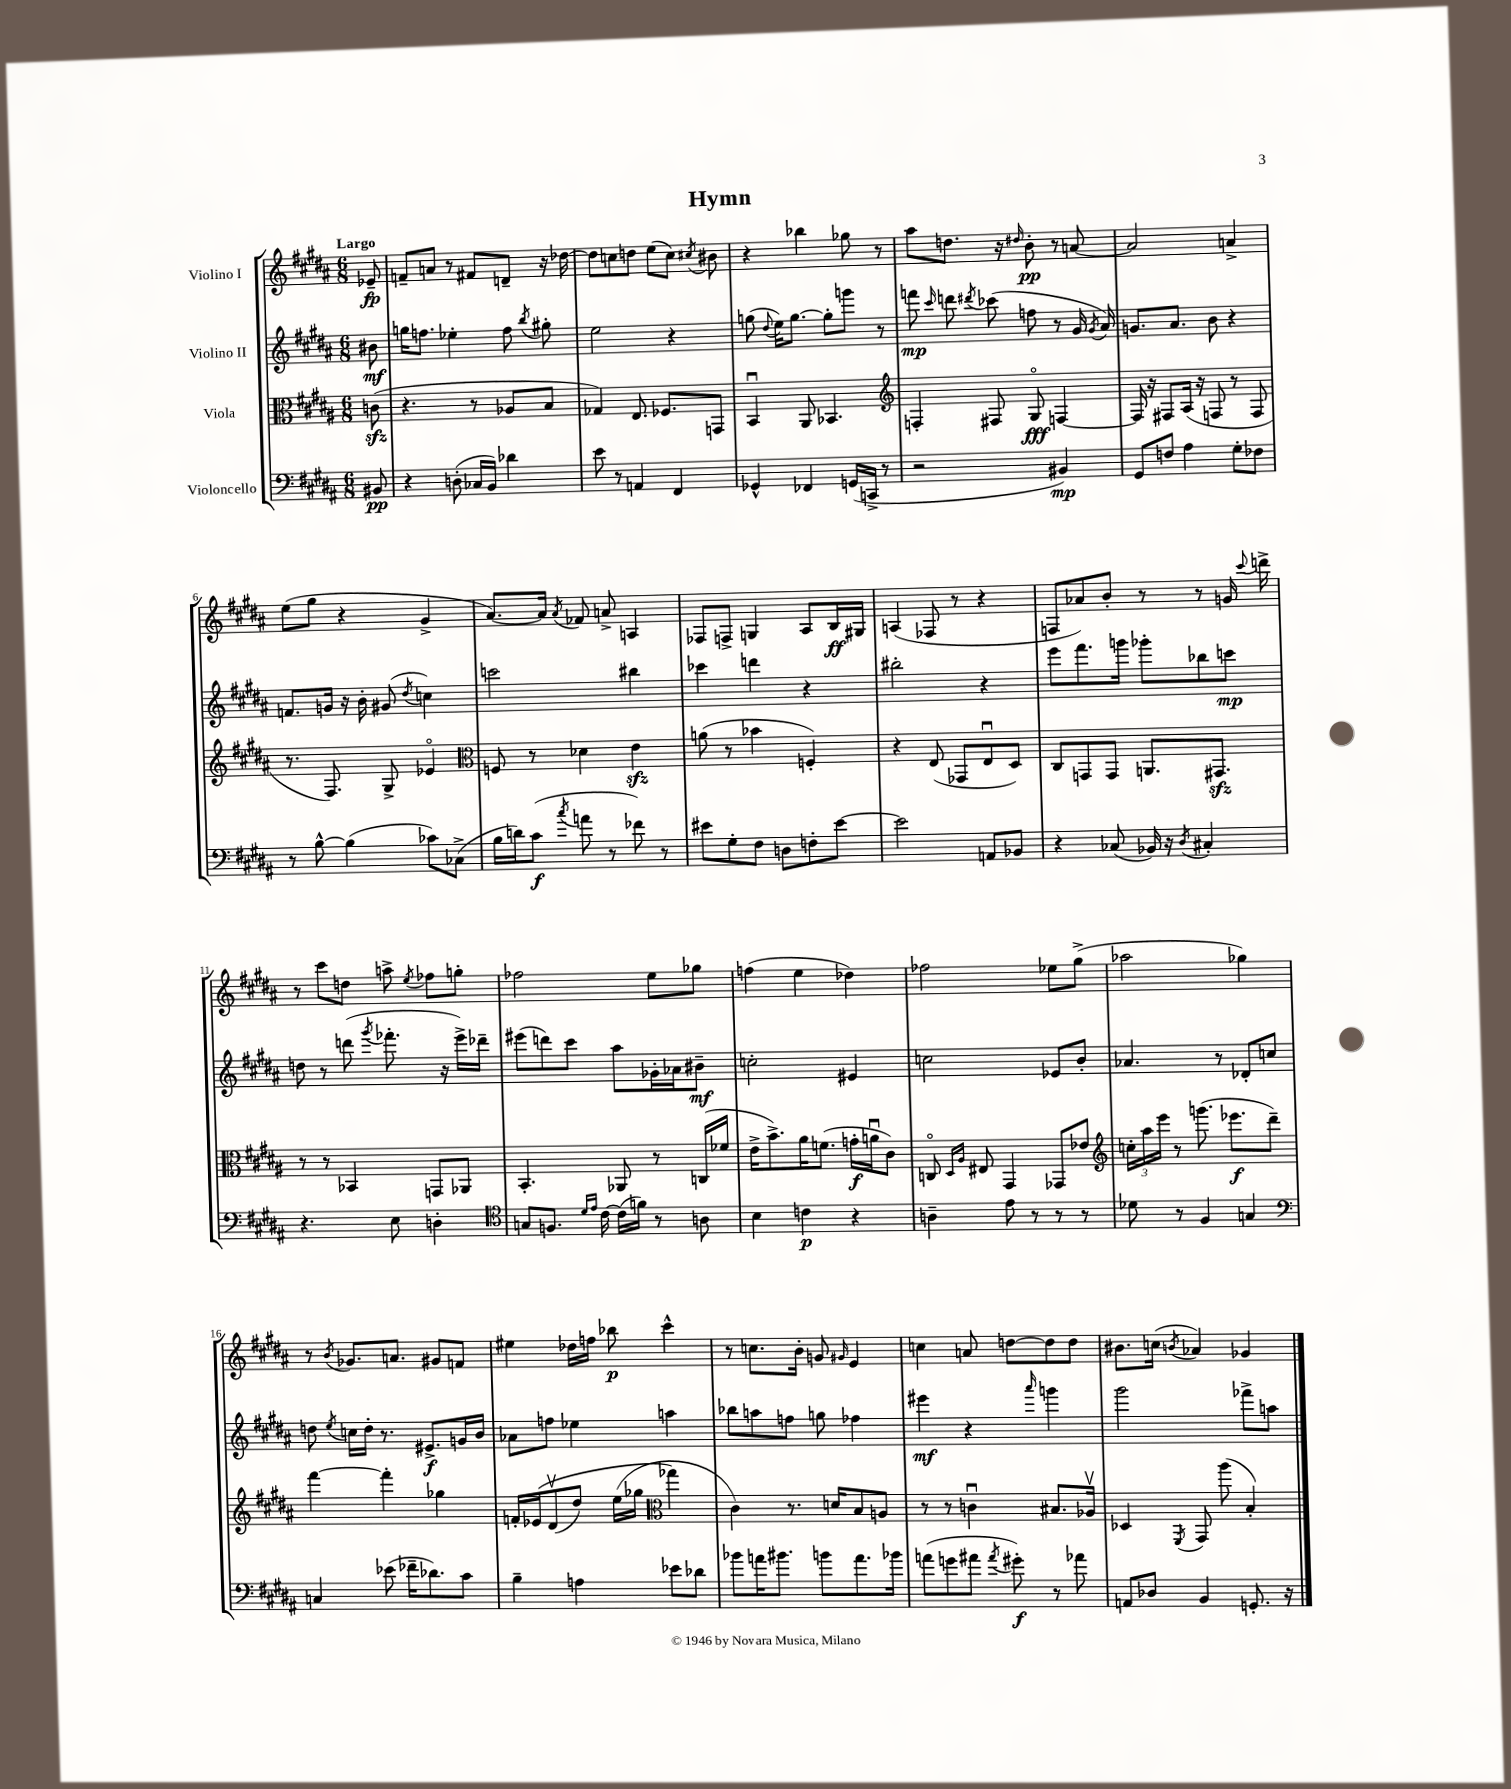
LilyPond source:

\header { title = "Hymn" }
<<
\new StaffGroup <<
\new Staff = "s0" \with { instrumentName = "Violino I" } {
    \clef treble \key b \major \numericTimeSignature \time 6/8 \partial 8 \tempo "Largo"
    \autoBeamOff ees'8--\fp |
    f'8[-- a'8] r8 fis'8[ d'8]-- r16 des''16~ |
    des''8[ c''8 d''8] e''8[( c''8]) \acciaccatura { cis''8 } bis'8 |
    r4 bes''4 ges''8 r8 |
    ais''8[ d''8.] r16 \grace { dis''16 } b'8-.\pp r8 a'8~ |
    a'2 a'4-> |
    e''8[( gis''8] r4 gis'4-> |
    ais'8.[~) ais'16] \acciaccatura { ais'8 } fes'8 a'8-> a4 |
    fes8[ f8]-> g4 ais8[ b16\ff gis16] |
    a4( fes8 r8 r4 |
    f8[ aes'8) b'8]-. r8 r8 g'16 \appoggiatura { cis'''8 } d'''16-> |
    r8 cis'''8[ d''8] a''8-> \acciaccatura { e''8 } fes''8[ g''8]-. |
    fes''2 e''8[ ges''8] |
    f''4( e''4 des''4) |
    fes''2 ees''8[ gis''8]->( |
    aes''2 ges''4) |
    r8 \acciaccatura { b'8 } ges'8.[ a'8.] gis'8[ f'8] |
    eis''4 des''16[ f''16] bes''8\p cis'''4-^ |
    r8 c''8.[ b'16]-. g'8 \grace { gis'16 } e'4 |
    c''4 a'8 d''8[~ d''8 d''8] |
    bis'8.[ c''16]( \acciaccatura { b'8 } aes'4) ges'4 \bar "|." |
}
\new Staff = "s1" \with { instrumentName = "Violino II" } {
    \clef treble \key b \major \numericTimeSignature \time 6/8 \partial 8
    \autoBeamOff bis'8\mf |
    g''16[ f''8.] ees''4-. f''8 \acciaccatura { b''8 } gis''8-. |
    e''2 r4 |
    g''8( \appoggiatura { dis''8 } e''16[) g''8.]~ g''8[-. g'''8] r8 |
    f'''8\mp \grace { cis'''16 } d'''8 \acciaccatura { dis'''8 } ces'''8( f''8 r8 gis'16 \acciaccatura { gis'8 } ais'16) |
    g'8.[ ais'8.] b'8 r4 |
    f'8.[ g'16] r16 b'16-. gis'8( \acciaccatura { dis''8 } c''4) |
    c'''2 bis''4 |
    ces'''4 d'''4 r4 |
    bis''2-. r4 |
    e'''8[ fis'''8. g'''16] ges'''8[-. bes''8 c'''8]\mp |
    d''8 r8 d'''8( \acciaccatura { gis'''8 } fes'''8.-. r16 e'''16[->) des'''16]-- |
    eis'''8[( d'''8) cis'''8] ais''8[ ges'16-. aes'16 bis'8]--\mf |
    c''2-. eis'4 |
    c''2 ees'8[ b'8]-. |
    aes'4. r8 des'8[-. c''8] |
    d''8 \acciaccatura { e''8 } c''16[ d''16]-. r8. eis'8.[->\f g'16 b'16] |
    aes'8[ f''8] ees''4 a''4 |
    bes''8[ a''8 f''8] g''8 fes''4 |
    eis'''4\mf r4 \grace { ais'''16 } g'''4 |
    gis'''2 fes'''8[-> a''8] \bar "|." |
}
\new Staff = "s2" \with { instrumentName = "Viola" } {
    \clef alto \key b \major \numericTimeSignature \time 6/8 \partial 8
    \autoBeamOff c'8\sfz( |
    r4. r8 aes8[ b8] |
    ges4) e8. fes8.[ g,8] |
    b,4\downbow ais,8 bes,4. |
    \clef treble f4-. fis8 gis8\flageolet\fff f4~ |
    f16 r16 fis8[ ais16]( r16 f8 r8 f8 |
    r8. fis8.) gis8-> ees'4\flageolet |
    \clef alto f8 r8 des'4 e'4\sfz |
    a'8( r8 bes'4 f4-.) |
    r4 e8( ges,8[ e8\downbow dis8]) |
    cis8[ g,8 g,8] a,8.[ gis,8.]\sfz |
    r8 r8 bes,4 g,8[ aes,8] |
    b,4.-. aes,8 r8 c16[( fes'16] |
    e'16[-> b'8.->) ais'16 f'8.]( g'16[-.\f a'16\downbow cis'8]) |
    c8\flageolet \grace { dis16[ ais16] } eis8 gis,4 ges,8[ ees'8] |
    \clef treble \tuplet 3/2 { c''16[-. ais''16 e'''16] } r8 g'''8.( ees'''8.[\f dis'''8]--) |
    fis'''4~ fis'''4-. ges''4 |
    f'16[-. ees'16\( dis'8\upbow( dis''8]) e''16[( ges''16] \clef alto ges''4\) |
    cis'4) r8. d'16[ b8 a8] |
    r8 r8 c'4\downbow bis8.[ aes16]\upbow |
    des4 \acciaccatura { fis,8 } gis,8 ais''8( b4-.) \bar "|." |
}
\new Staff = "s3" \with { instrumentName = "Violoncello" } {
    \clef bass \key b \major \numericTimeSignature \time 6/8 \partial 8
    \autoBeamOff bis,8\pp |
    r4 d8-.( ces16[ b,16]) des'4 |
    e'8 r8 a,4 fis,4 |
    ges,4-^ fes,4 g,16[( c,16]-> r8 |
    r2 bis,4\mp) |
    gis,8[ f8] ais4 gis8[-. fes8] |
    r8 b8~-^ b4( ces'8[) ces8]->( |
    b16[ d'16) cis'8]\f( \acciaccatura { cis''8 } a'8 r8 fes'8) r8 |
    eis'8[ gis8-. fis8] d8[ f8-. eis'8]~ |
    eis'2 a,8[ bes,8] |
    r4 ces8( bes,16) r16 \acciaccatura { dis8 } cis4-. |
    r4. e8 d4-. |
    \clef tenor g8[ f8.] \grace { dis'16[ e'16] } cis'16~ cis'16[( f'16]) r8 a8 |
    b4 c'4\p r4 |
    a4-- e'8 r8 r8 r8 |
    des'8 r8 fis4 g4 |
    \clef bass c4 ees'8( fes'16[-- des'8.) cis'8] |
    b4-- a4 ees'8[ des'8] |
    bes'8[ a'16 bis'8.] b'8[ a'8. bes'16] |
    a'8[( g'8 ais'8] \acciaccatura { ais'8 } gis'8-.\f) r8 aes'8 |
    a,8[ des8] b,4 g,8.-. r16 \bar "|." |
}
>>
>>
